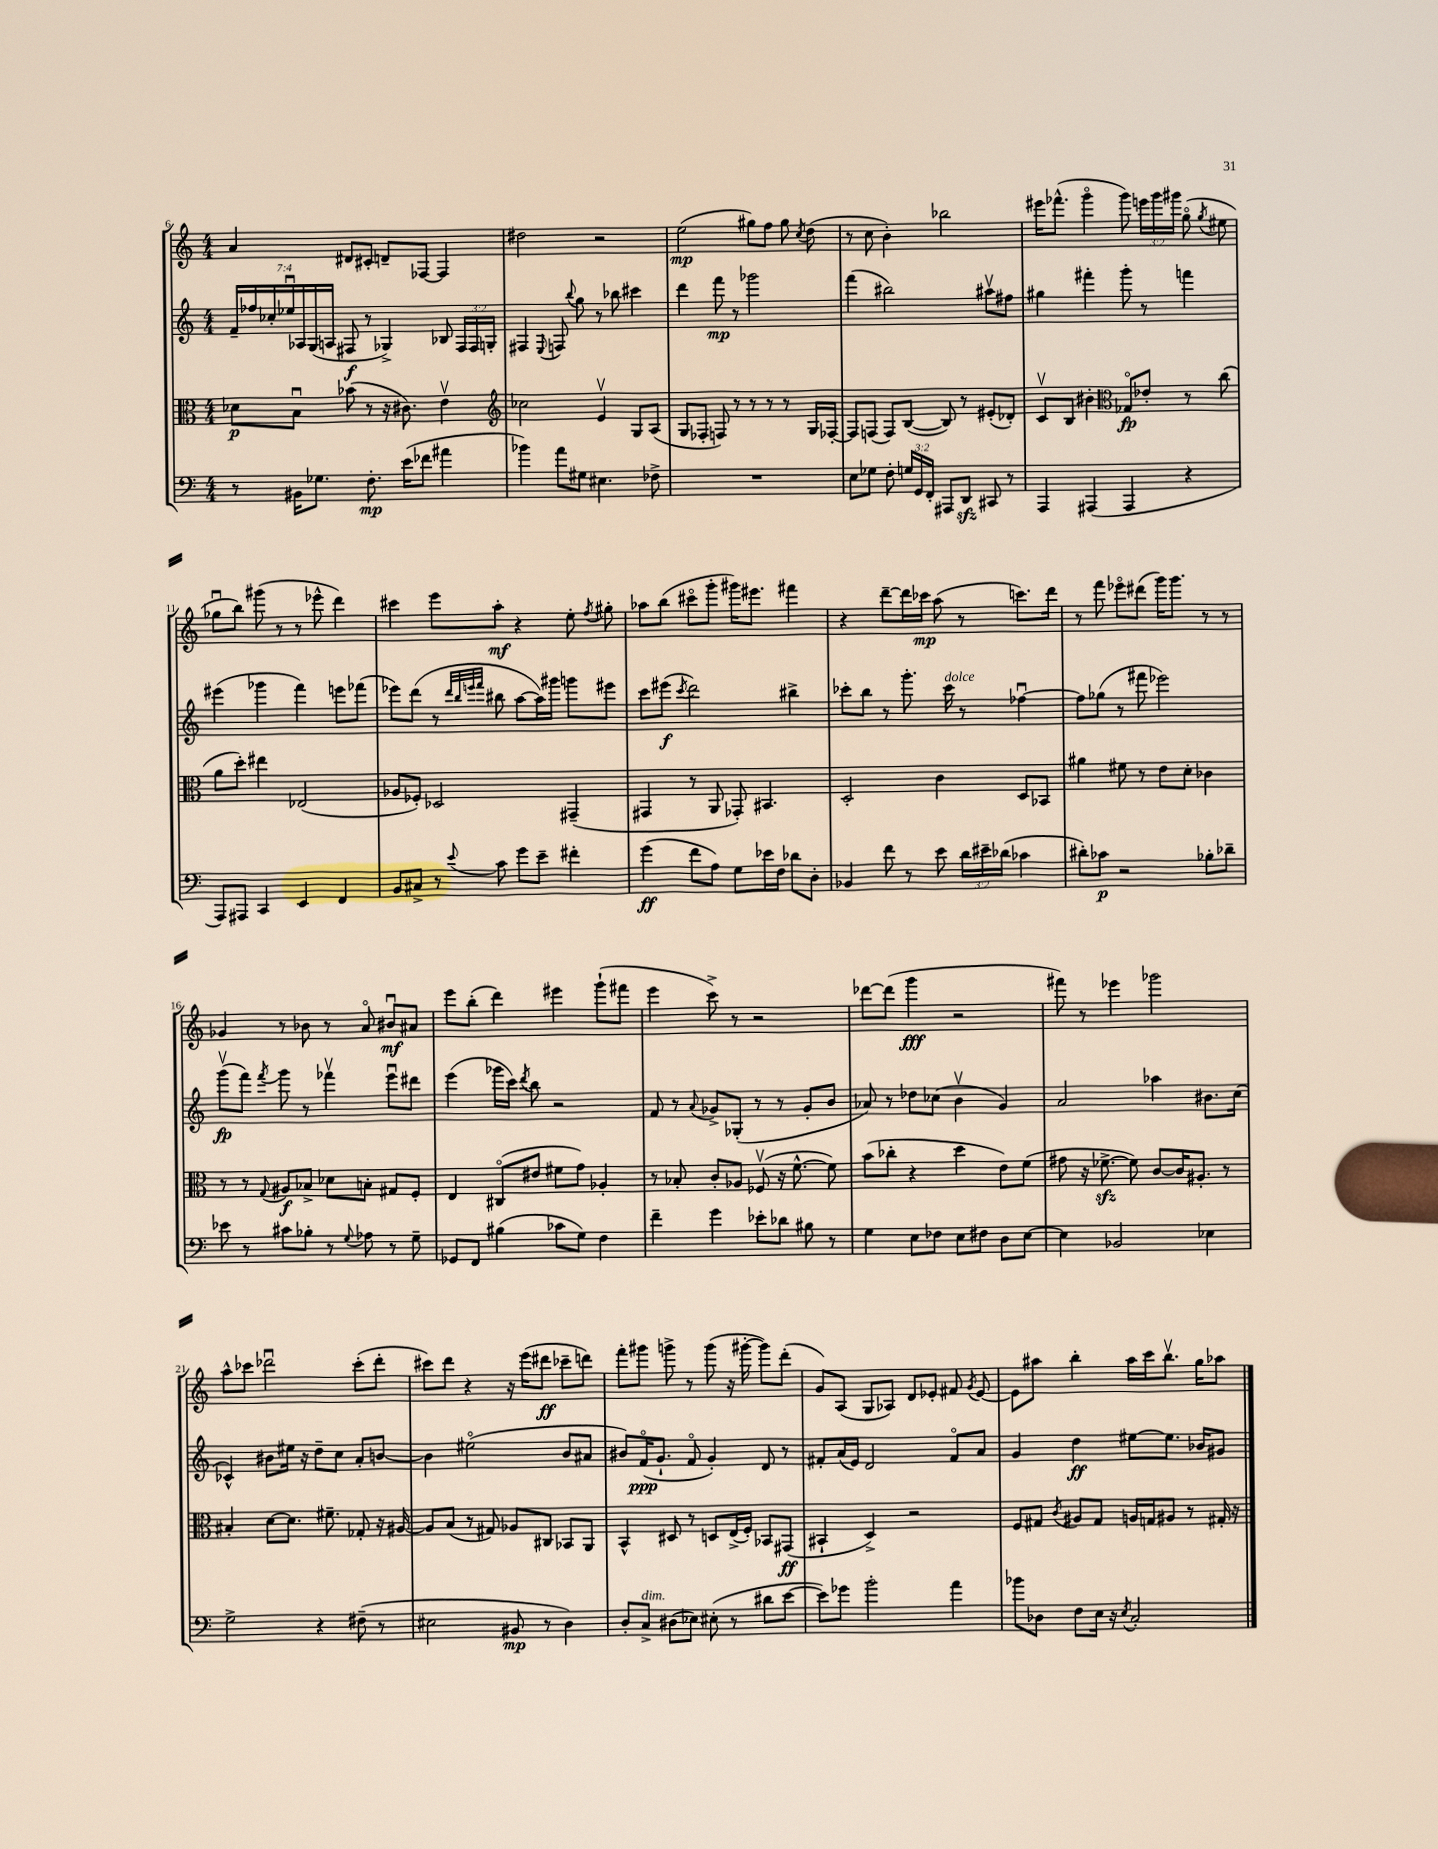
<<
\new StaffGroup <<
\new Staff = "s0" {
    \clef treble \key c \major \numericTimeSignature \time 4/4 \override Staff.TupletNumber.text = #tuplet-number::calc-fraction-text
    \autoBeamOff a'4 dis'8[ cis'8]-. d'8[-- fes8]~ fes4 |
    dis''2 r2 |
    e''2\mp( gis''8[) f''8] gis''8 \acciaccatura { c''8 } d''8( |
    r8 c''8 b'4-.) bes''2 |
    eis'''16[ fes'''8.]-^( g'''4\flageolet g'''8) \tuplet 3/2 { e'''16[ g'''16 gis'''16] } g''8\flageolet( \acciaccatura { g''8 } eis''8 |
    ges''8[\downbow b''8]) gis'''8( r8 r8 ees'''8-^ d'''4) |
    cis'''4 e'''8[ a''8]-.\mf r4 e''8-. \acciaccatura { f''8 } gis''8-. |
    aes''8[ b''8]( cis'''8[\flageolet g'''8]-. gis'''16[) eis'''8.] fis'''4 |
    r4 d'''8[~-- d'''16 ces'''16]\mp a''8( r8 c'''8.[) d'''16] |
    r8 f'''8 ees'''8[\flageolet dis'''8]( g'''16[) g'''8.] r8 r8 |
    ges'4 r8 bes'8 r8 a'8\flageolet bis'8[\downbow\mf ais'8] |
    e'''8[ b''8]-.( d'''4) eis'''4 g'''8[-!( fis'''8] |
    e'''4 c'''8->) r8 r2 |
    des'''8[~ des'''8]( g'''4\fff r2 |
    fis'''8) r8 ees'''4 ges'''2 |
    a''8[-^ ces'''8] des'''2\downbow ces'''8[-.( des'''8]-. |
    cis'''8[) d'''8] r4 r16 e'''16[( dis'''8]\ff ces'''8[-- d'''8]) |
    f'''8[-. gis'''8] g'''8-> r8 g'''8( r16 gis'''16~-. gis'''8[) d'''8]-.( |
    g'8[) a8]( g8[ aes8]) d'8[ ees'8]-. fis'8 \acciaccatura { g'8 } ees'8~ |
    ees'8[ ais''8] b''4-. ais''16[ c'''16 b''8.]\upbow g''16[ aes''8] \bar "|." |
}
\new Staff = "s1" {
    \clef treble \key c \major \numericTimeSignature \time 4/4 \override Staff.TupletNumber.text = #tuplet-number::calc-fraction-text
    \autoBeamOff \tuplet 7/4 { f'16[-- fes''16 ces''16-. ees''16\downbow aes16 g16( a16] } fis8\f r8 ges4->) bes8 \tuplet 3/2 { fis16[ fis16 g16]-. } |
    fis4 \appoggiatura { e8 } f8 \appoggiatura { b''8 } g''8 r8 bes''8 cis'''4 |
    d'''4 f'''8\mp r8 ges'''2 |
    f'''4( bis''2) ais''8[\upbow fis''8] |
    gis''4 fis'''4-. g'''8-. r8 f'''4 |
    eis'''4( ges'''4 f'''4) e'''8[ fes'''8]( |
    ees'''8[) d'''8]( r8 \grace { d'''32[ b''32 e'''32 f'''32] } bis''8 a''8[~ a''16) gis'''16] g'''8[ eis'''8] |
    c'''8[ eis'''8]\f( \acciaccatura { c'''8 } d'''2) bis''4-> |
    ces'''8[-. b''8] r8 g'''8.-. ces'''16^\markup { \italic "dolce" } r8 fes''4~\downbow |
    fes''8[ ges''8]( r8 fis'''8 ees'''2) |
    g'''8[\upbow\fp( f'''8]) \acciaccatura { f'''8 } g'''8 r8 fes'''4\upbow e'''8[\downbow dis'''8] |
    e'''4( ges'''16[ c'''16]) \acciaccatura { d'''8 } b''8 r2 |
    f'8 r8 \appoggiatura { a'8 } ges'8[-> ges8]-.( r8 r8 ges'8[-. b'8] |
    aes'8) r8 des''8[ ces''8]( b'4\upbow g'4) |
    a'2 aes''4 bis'8.[ c''16]( |
    ces'4-^) bis'8[ eis''16] r16 d''8[-- c''8] a'8[-. b'8]~ |
    b'4 eis''2\flageolet( b'8[ ais'8] |
    bis'8[) f'16\flageolet\ppp( g'8.]-! f'8\flageolet g'4-.) d'8 r8 |
    fis'8[-. a'16( e'16]) d'2 fis'8[\flageolet a'8] |
    g'4 d''4\ff eis''8[~ eis''8.] bes'16[ gis'8] \bar "|." |
}
\new Staff = "s2" {
    \clef alto \key c \major \numericTimeSignature \time 4/4
    \autoBeamOff des'8[\p b8]\downbow bes'8( r8 r16 cis'8.) e'4\upbow |
    \clef treble ces''2 e'4\upbow g8[ a8]( |
    g8[ fes8]-. f8) r8 r8 r8 r8 g16[ fes16]~-. |
    fes8[ f8]( f8[) b8]~( b8) r8 eis'8[-.( des'8]-.) |
    c'8[\upbow b8] bis'4-. \clef alto ges8[\flageolet\fp ees'8]-. r8 c''8( |
    a'8[ d''8]-.) eis''4 ees2( |
    aes8[ fes8]-.) des2 gis,4--( |
    gis,4 r8 a,8 ges,8-.) bis,4. |
    d2-. c'4 d8[ bes,8] |
    ais'4 fis'8 r8 e'8[ d'8]-. ces'4 |
    r8 r8 \appoggiatura { g8 } ais8[\f bes8]-> des'8[ b8]-. gis8[ f8]-. |
    e4 cis8[\flageolet( eis'8] fis'8[ g'8]) aes4-. |
    r8 bes8-. c'8[-. aes8] fes8\upbow( r16 f'8.~-^ f'8) |
    b'8[( ces''8]-. r4 d''4 e'8[) f'8]( |
    gis'8 r16 fes'8.~->\sfz fes'8) c'8[~ c'16 ais8.]-. r8 |
    bis4-. d'8[~ d'8.] fis'8.-- ges8-. r16 ais16~ |
    ais8[ b8]( r8 gis8) aes8[ cis8] bes,8[ a,8] |
    b,4-^ dis8 r8 d8[ e16->( f16]-.) bes,8[ gis,8]\ff( |
    bis,4-! d4->) r2 |
    f8[ gis8] \acciaccatura { c'8 } ais8[ gis8] a16[ g16 ais8] r8 gis16-. r16 \bar "|." |
}
\new Staff = "s3" {
    \clef bass \key c \major \numericTimeSignature \time 4/4 \override Staff.TupletNumber.text = #tuplet-number::calc-fraction-text
    \autoBeamOff r8 bis,16[ ges8.] f8.-.\mp e'16[( fes'8] ais'4 |
    bes'4) a'8[ gis8] eis4. fes8-> |
    R1 |
    e8[ ges8] f8-. \tuplet 3/2 { g16[ g,16 f,16]-. } ais,,8[ d,8]\sfz cis,8 r8 |
    a,,4 ais,,4( ais,,4 r4 |
    a,,8[) ais,,8] c,4 e,4 f,4 |
    b,8[ cis8]-> r8 \appoggiatura { e'8 } c'8 g'8[ e'8]-- fis'4-. |
    g'4\ff( f'8[ a8]) g8[ ees'16 f16] des'8[ d8]-. |
    bes,4 f'8 r8 e'8 \tuplet 3/2 { d'16[ eis'16-- des'16]( } ces'4 |
    dis'8[-.) ces'8]\p r2 bes8[-. des'8]-- |
    ees'8 r8 cis'8[ bes8]-. r8 \appoggiatura { g8 } aes8 r8 g8-- |
    ges,8[ f,8] bis4( ces'8[ g8]) f4 |
    f'4-- g'4 ees'8[-. des'8] bis8 r8 |
    g4 e8[ fes8] e8[ fis8] d8[ e8]~ |
    e4 bes,2 ees4 |
    g2-> r4 fis8--( r8 |
    eis2 bis,8\mp r8 d4) |
    d8[-. c8]->^\markup { \italic "dim." } dis8[( ees8]) eis8-.( r8 dis'8[ e'8]~ |
    e'8[) ges'8] b'2-. a'4 |
    bes'8[ des8] f8[ e16] r16 \acciaccatura { e8 } c2-. \bar "|." |
}
>>
>>
\layout { \context { \Score currentBarNumber = #6 } }
